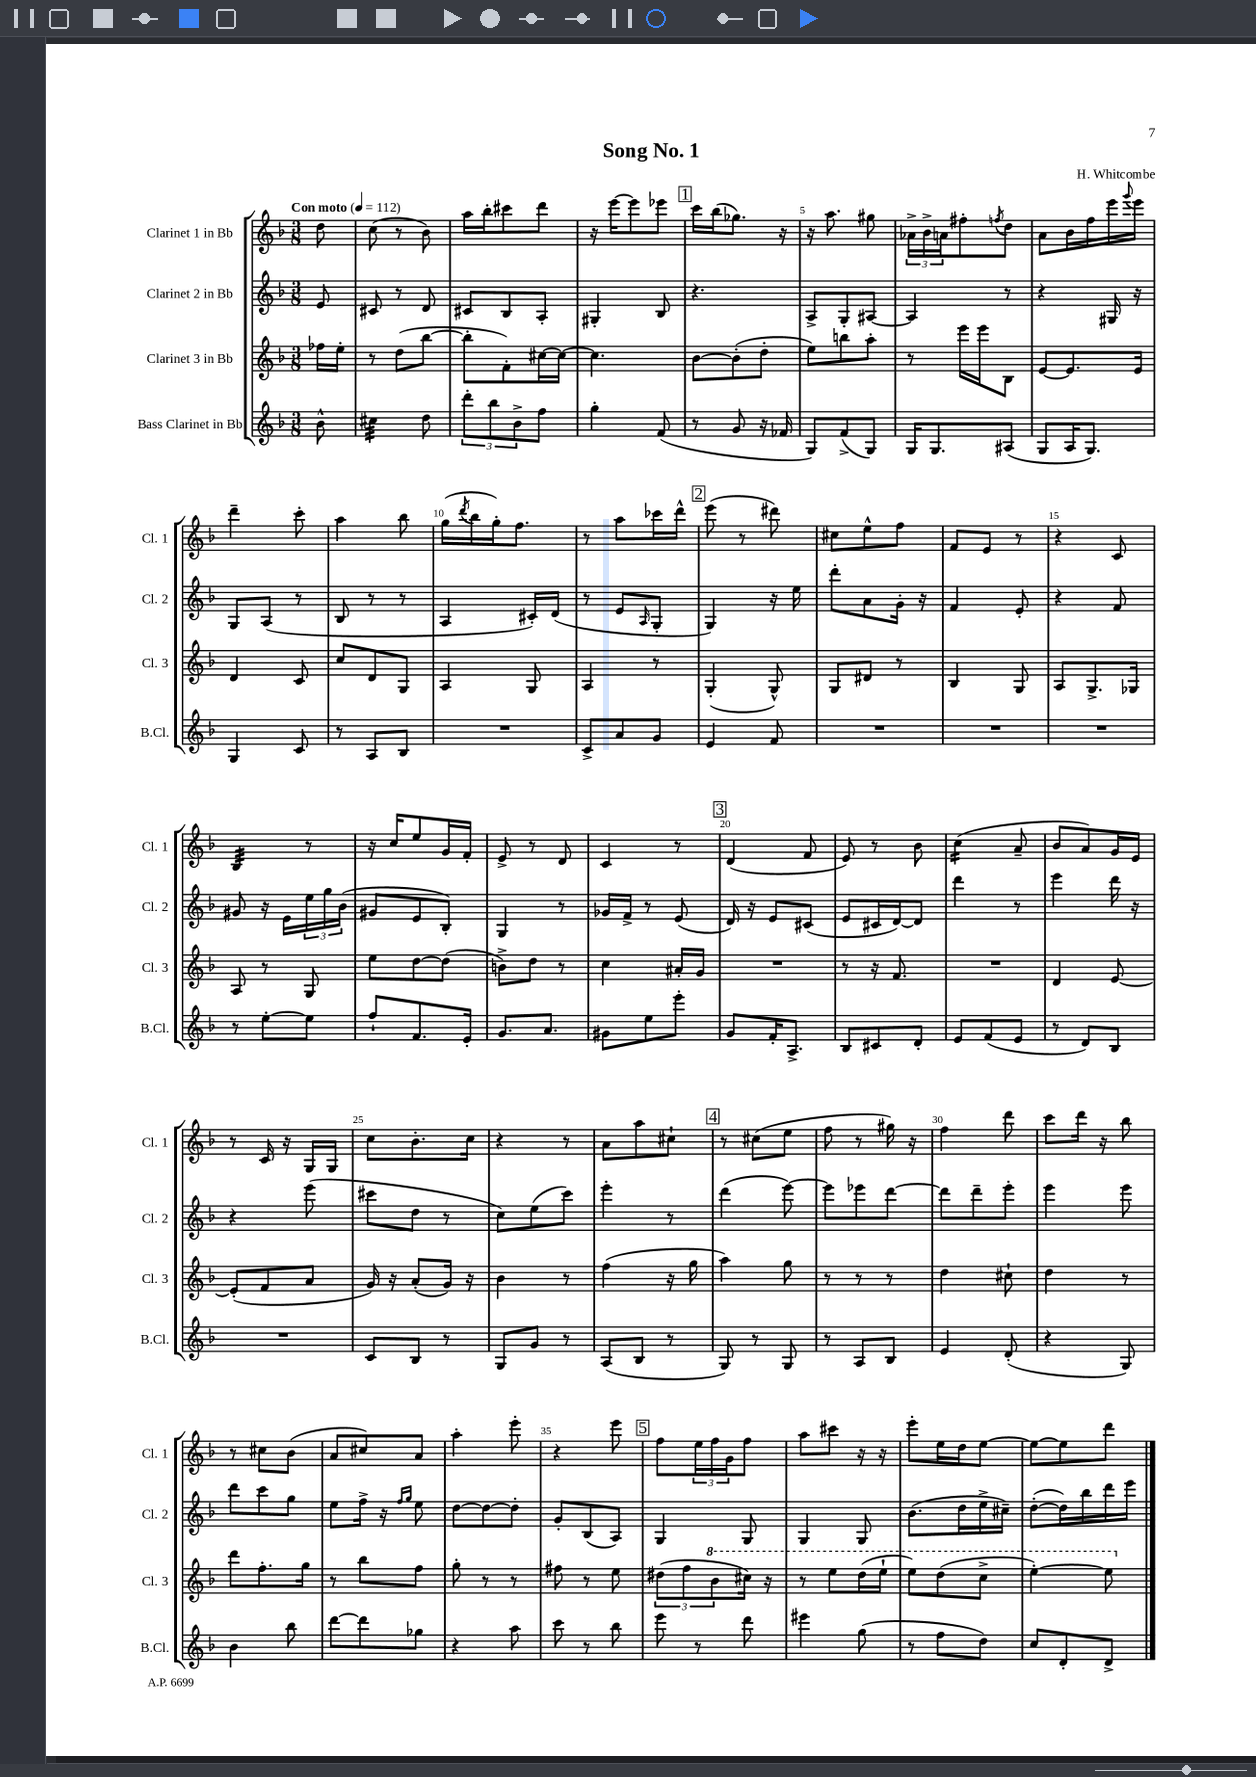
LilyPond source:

\header { title = "Song No. 1" composer = "H. Whitcombe" }
<<
\new StaffGroup <<
\new Staff = "s0" \with { instrumentName = "Clarinet 1 in Bb" shortInstrumentName = "Cl. 1" } {
    \clef treble \key f \major \numericTimeSignature \time 3/8 \partial 8 \tempo "Con moto" 4 = 112
    d''8 |
    c''8( r8 bes'8) |
    a''16 bes''16-. cis'''8 d'''8 |
    r16 e'''16~ e'''8 ees'''8 |
    \mark \markup { \box "1" } c'''16 bes''16( ges''8.) r16 |
    r16 a''8. gis''8 |
    \tuplet 3/2 { aes'16-> bes'16-> a'16 } fis''8-. \acciaccatura { f''8 } d''8 |
    a'8 bes'16 f''16 e'''16 \appoggiatura { g'''8 } e'''16 |
    d'''4-- c'''8-. |
    a''4 bes''8 |
    g''16( \acciaccatura { d'''8 } bes''16 g''16-.) f''8. |
    r8 a''8 ces'''16 d'''16-^ |
    \mark \markup { \box "2" } e'''8( r8 dis'''8) |
    cis''8 e''8-^ f''8 |
    f'8 e'8 r8 |
    r4 c'8 |
    bes4:32 r8 |
    r16 c''16 e''8 g'16 f'16-. |
    e'8-> r8 d'8 |
    c'4 r8 |
    \mark \markup { \box "3" } d'4( f'8 |
    e'8) r8 bes'8 |
    c''4:16( a'8-- |
    bes'8 a'8) g'16 e'16 |
    r8 c'16 r16 g16 g16 |
    c''8 bes'8.-. c''16 |
    r4 r8 |
    a'8 a''8 cis''8-! |
    \mark \markup { \box "4" } r8 cis''8( e''8 |
    f''8 r8 gis''16) r16 |
    f''4 d'''8 |
    c'''8 d'''16 r16 bes''8 |
    r8 cis''8 bes'8( |
    a'8 cis''8) a'8 |
    a''4-. e'''8-. |
    r4 e'''8 |
    \mark \markup { \box "5" } f''8 \tuplet 3/2 { e''16 f''16 g'16 } f''8 |
    a''8 cis'''8 r16 r16 |
    e'''8-. e''16 d''16 e''8~ |
    e''8~ e''8 d'''8 \bar "|." |
}
\new Staff = "s1" \with { instrumentName = "Clarinet 2 in Bb" shortInstrumentName = "Cl. 2" } {
    \clef treble \key f \major \numericTimeSignature \time 3/8 \partial 8
    e'8 |
    cis'8 r8 d'8 |
    cis'8 bes8 a8-. |
    gis4-. bes8 |
    \mark \markup { \box "1" } r4. |
    a8-> g8-. ais8~ |
    ais4 r8 |
    r4 gis16 r16 |
    g8 a8( r8 |
    bes8 r8 r8 |
    a4 cis'16-.) d'16( |
    r8 e'8 \grace { a16 } g8-. |
    \mark \markup { \box "2" } g4) r16 e''16 |
    d'''8-. a'8 g'16-. r16 |
    f'4 e'8-. |
    r4 f'8 |
    gis'8 r16 e'16 \tuplet 3/2 { e''16 g''16 bes'16( } |
    gis'8 e'8 bes8-.) |
    g4 r8 |
    ges'16 f'16-> r8 e'8( |
    \mark \markup { \box "3" } d'16) r16 e'8 cis'8( |
    e'8 cis'16 d'16~) d'8 |
    d'''4 r8 |
    e'''4 d'''16 r16 |
    r4 e'''8( |
    cis'''8 d''8 r8 |
    c''8) e''8( c'''8) |
    e'''4-. r8 |
    \mark \markup { \box "4" } d'''4( e'''8~) |
    e'''8 ees'''8 d'''8~ |
    d'''8 d'''8-- e'''8-. |
    e'''4 e'''8 |
    d'''8 c'''8 g''8 |
    e''8 f''16-> r16 \grace { f''16 g''16 } e''8 |
    d''8~ d''8~ d''8-. |
    g'8-. bes8( a8) |
    \mark \markup { \box "5" } g4 g8 |
    g4 g8 |
    bes'8.( d''16 e''16-> cis''16--) |
    d''8~-.( d''16) bes''16 d'''16 e'''16 \bar "|." |
}
\new Staff = "s2" \with { instrumentName = "Clarinet 3 in Bb" shortInstrumentName = "Cl. 3" } {
    \clef treble \key f \major \numericTimeSignature \time 3/8 \partial 8
    fes''16 e''16-. |
    r8 d''8( bes''8~ |
    bes''8-. f'8-.) cis''16~ cis''16~ |
    cis''4. |
    \mark \markup { \box "1" } bes'8~ bes'8-.( d''8-. |
    e''8) b''8 a''8-. |
    r8 e'''16 e'''16 bes8 |
    e'8~ e'8. e'16 |
    d'4 c'8 |
    c''8 d'8 g8 |
    a4 g8 |
    a4 r8 |
    \mark \markup { \box "2" } g4-.( g8-^) |
    g8 dis'8 r8 |
    bes4 g8 |
    a8 g8.-> ges16 |
    a8 r8 g8 |
    e''8 d''8~ d''8( |
    b'8->) d''8 r8 |
    c''4 ais'16-. g'16 |
    \mark \markup { \box "3" } R4. |
    r8 r16 f'8. |
    R4. |
    d'4 e'8~ |
    e'8-.( f'8 a'8 |
    g'16) r16 a'8-.( g'16) r16 |
    bes'4 r8 |
    f''4( r16 g''16 |
    \mark \markup { \box "4" } a''4) g''8 |
    r8 r8 r8 |
    d''4 cis''8-! |
    d''4 r8 |
    d'''8 f''8.-. g''16 |
    r8 bes''8 f''8 |
    g''8-. r8 r8 |
    fis''8 r8 e''8 |
    \mark \markup { \box "5" } \tuplet 3/2 { dis''8( f''8 \ottava #1 bes''8 } cis'''16) r16 |
    r8 e'''8 d'''16( e'''16-! |
    e'''8) d'''8( c'''8-> |
    e'''4~-.) e'''8 \ottava #0 \bar "|." |
}
\new Staff = "s3" \with { instrumentName = "Bass Clarinet in Bb" shortInstrumentName = "B.Cl." } {
    \clef treble \key f \major \numericTimeSignature \time 3/8 \partial 8
    bes'8-^ |
    cis''4:32 d''8 |
    \tuplet 3/2 { d'''8-. bes''8 bes'8-> } f''8 |
    g''4-. f'8( |
    \mark \markup { \box "1" } r8 g'8 r16 fes'16 |
    g8) f'8->( g8) |
    g16 g8. ais8( |
    g8 a16 g8.) |
    g4 c'8 |
    r8 a8 bes8 |
    R4. |
    c'8-> a'8 g'8 |
    \mark \markup { \box "2" } e'4 f'8 |
    R4. |
    R4. |
    R4. |
    r8 e''8~-. e''8 |
    f''8-! f'8. e'16-. |
    g'8. a'8. |
    gis'8 e''8 e'''8-. |
    \mark \markup { \box "3" } g'8 f'16-. a8.-> |
    bes8 cis'8 d'8-. |
    e'8 f'8( e'8 |
    r8 d'8) bes8 |
    R4. |
    c'8 bes8 r8 |
    g8 g'8 r8 |
    a8( bes8 r8 |
    \mark \markup { \box "4" } g8) r8 g8 |
    r8 a8 bes8 |
    e'4 d'8-.( |
    r4 g8) |
    bes'4 bes''8 |
    d'''8~ d'''8 ges''8 |
    r4 a''8 |
    c'''8 r8 bes''8 |
    \mark \markup { \box "5" } e'''8 r8 d'''8 |
    eis'''4 g''8( |
    r8 f''8 d''8) |
    c''8 d'8-. d'8-> \bar "|." |
}
>>
>>
\layout { \context { \Score \override BarNumber.break-visibility = ##(#f #t #t) barNumberVisibility = #(every-nth-bar-number-visible 5) } }
